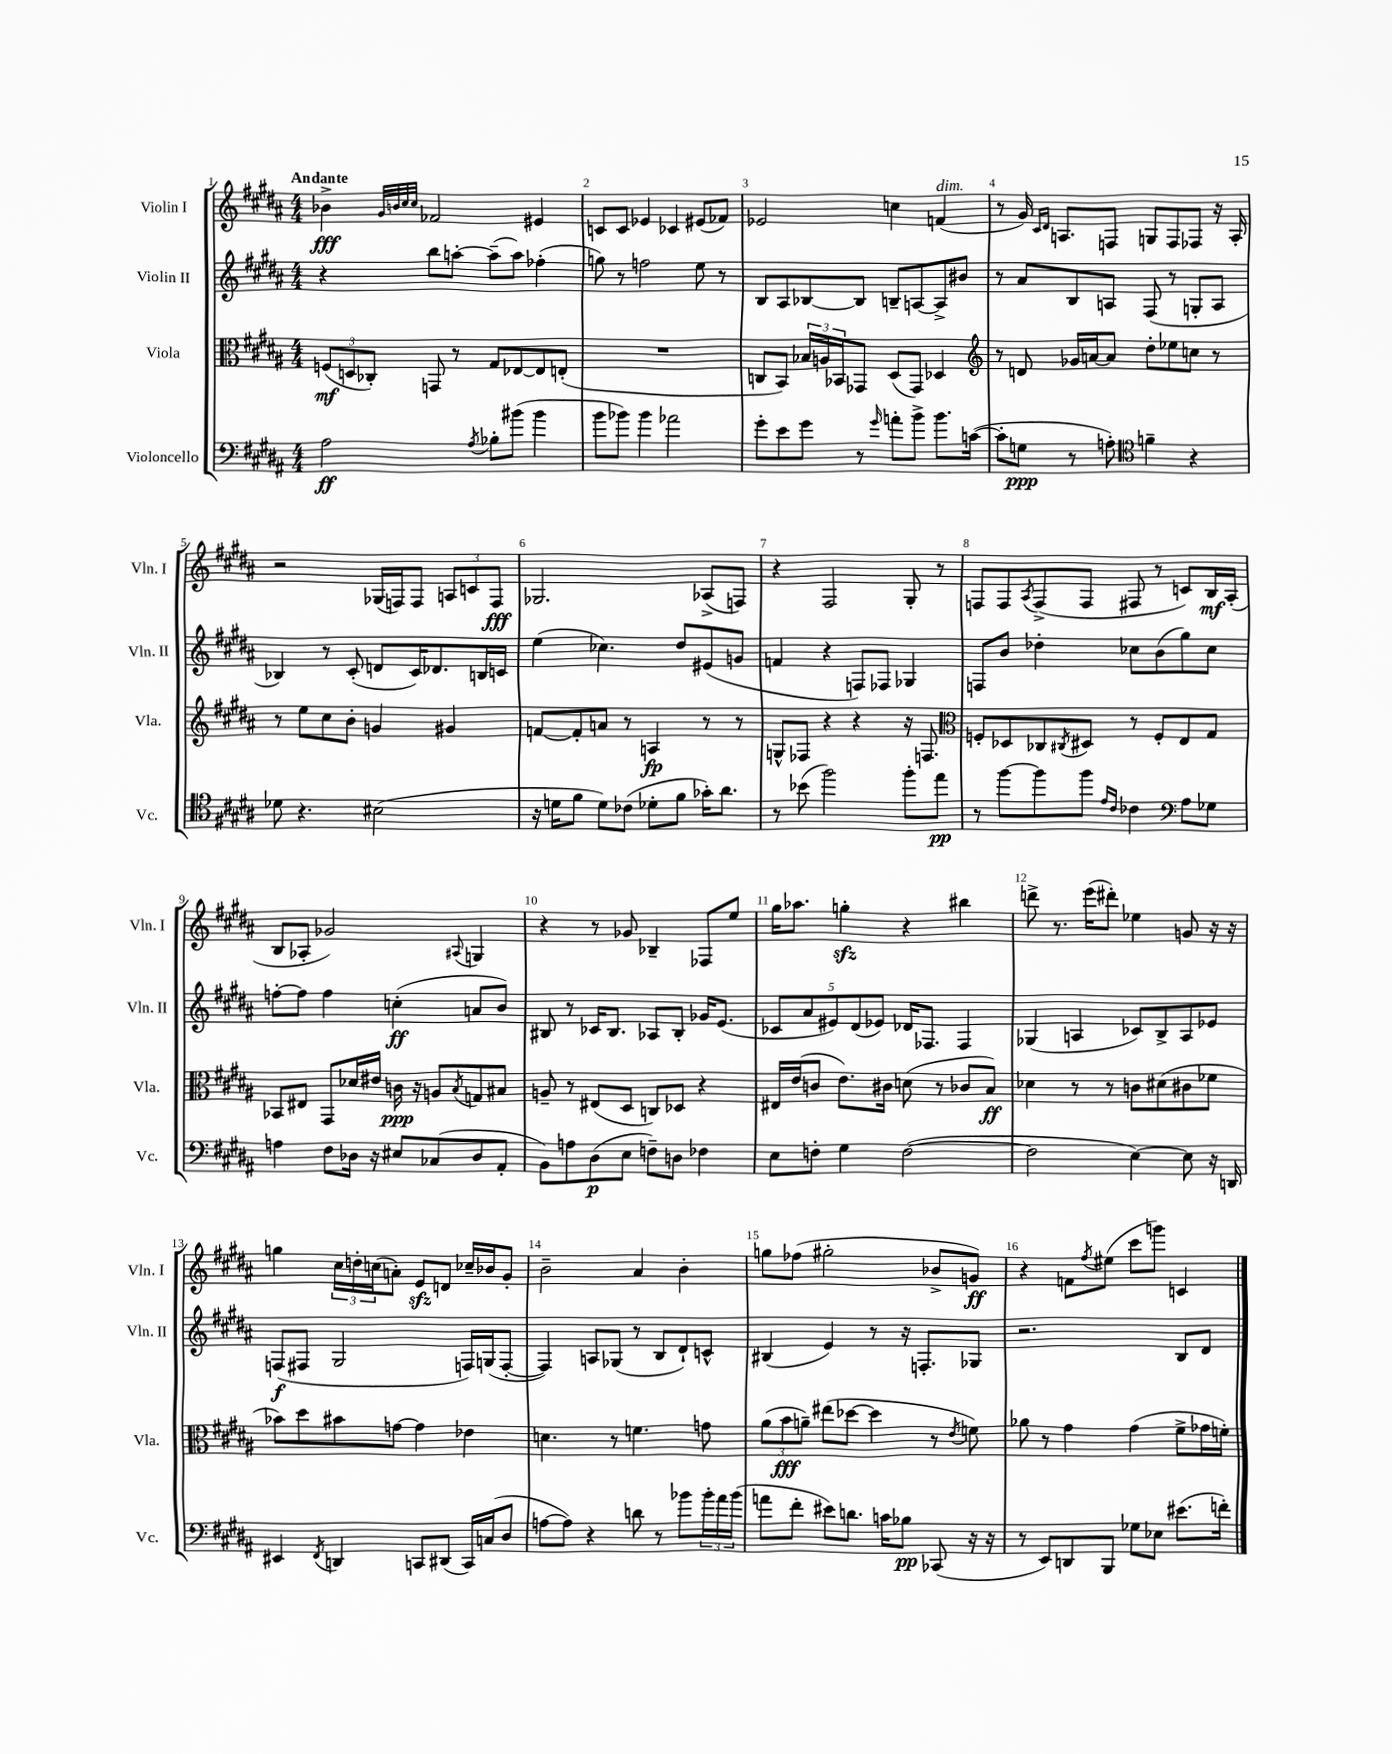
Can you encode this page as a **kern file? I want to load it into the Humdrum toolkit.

**kern	**dynam	**kern	**dynam	**kern	**dynam	**kern	**dynam
*part4	*part4	*part3	*part3	*part2	*part2	*part1	*part1
*staff4	*staff4	*staff3	*staff3	*staff2	*staff2	*staff1	*staff1
*I"Violoncello	*	*I"Viola	*	*I"Violin II	*	*I"Violin I	*
*I'Vc.	*	*I'Vla.	*	*I'Vln. II	*	*I'Vln. I	*
*clefF4	*	*clefC3	*	*clefG2	*	*clefG2	*
*k[f#c#g#d#a#]	*	*k[f#c#g#d#a#]	*	*k[f#c#g#d#a#]	*	*k[f#c#g#d#a#]	*
*M4/4	*	*M4/4	*	*M4/4	*	*M4/4	*
=1	=1	=1	=1	=1	=1	=1	=1
!	!	!	!	!	!	!LO:TX:a:B:t=Andante	!
2A#\	ff	(12Fn/L	mf	4r	.	4b-X^\	fff
.	.	12Dn/	.	.	.	.	.
.	.	12C-X'/J)	.	.	.	.	.
.	.	.	.	.	.	32qqg#/LLL	.
.	.	.	.	.	.	32qqbn/	.
.	.	.	.	.	.	32qqcc#/	.
.	.	.	.	.	.	32qqcc#/JJJ	.
.	.	8GGn/	.	8bb\L	.	2f-X/	.
.	.	8r	.	[8aan'\J	.	.	.
8qA#/	.	.	.	.	.	.	.
8B-X'\L	.	8G#/L	.	(8aa~\L]	.	.	.
(8b#X\J	.	[8E-X/	.	8aa\J)	.	.	.
4b#\	.	8E-/]	.	(4ff-X'\	.	4e#X/	.
.	.	(8En'/J	.	.	.	.	.
=2	=2	=2	=2	=2	=2	=2	=2
8b\L	.	1r	.	8ggn\)	.	8cn/L	.
8b-X\J)	.	.	.	8r	.	8c/J	.
4b-\	.	.	.	2ffn\	.	4e-X/	.
2a-X\	.	.	.	.	.	4c-X/	.
.	.	.	.	8ee\	.	(8e#X/L	.
.	.	.	.	8r	.	8f-X/J)	.
=3	=3	=3	=3	=3	=3	=3	=3
8g#'\L	.	8Cn/L	.	8B/L	.	2e-X/	.
8e\	.	8BB/J)	.	8A#/	.	.	.
8g#\J	.	24B-X/LL	.	[8B-X/	.	.	.
.	.	24An/	.	.	.	.	.
.	.	24BB-X/J	.	.	.	.	.
8r	.	8GG-X/J	.	8B-/J]	.	.	.
16qqg#/	.	.	.	.	.	.	.
8an'\L	.	(8D#/L	.	8Bn~/L	.	4ccn\	.
8b^\J	.	8GG-/J)	.	[8An/	.	.	.
!	!	!	!	!	!	!LO:TX:a:i:t=dim.	!
8.b\L	.	4D-X/	.	8A^/]	.	(4fn/	.
.	.	.	.	8b#X/J	.	.	.
([16cn\Jk	.	.	.	.	.	.	.
=4	=4	=4	=4	=4	=4	=4	=4
*	*	*clefG2	*	*	*	*	*
8c'\L]	.	8r	.	8r	.	8r	.
8Gn\J	ppp	8dn/	.	8a#/L	.	16g#/)	.
.	.	.	.	.	.	16qqc#/LL	.
.	.	.	.	.	.	16qqd#/JJ	.
.	.	.	.	.	.	8.An/L	.
8r	.	16g-X/LL	.	8B/	.	.	.
.	.	[16an/J	.	.	.	.	.
8An'\)	.	8a/J]	.	8An/J	.	8Fn/J	.
*clefC4	*	*	*	*	*	*	*
4fn~\	.	8dd#'\L	.	(8F#/	.	8Gn/L	.
.	.	8ee-X\	.	8r	.	8F/	.
4r	.	8ccn\J	.	8Gn'/L	.	8F-X/J	.
.	.	8r	.	8A/J	.	16r	.
.	.	.	.	.	.	16A'/	.
!!LO:LB:g=z
=5	=5	=5	=5	=5	=5	=5	=5
8d-X\	.	8r	.	4B-X/)	.	2r	.
4.r	.	8ee\L	.	.	.	.	.
.	.	8cc#\	.	8r	.	.	.
.	.	8b'\J	.	(8c#'/	.	.	.
(2B#X\	.	4gn/	.	8dn/L	.	(16G-X/LL	.
.	.	.	.	.	.	16Fn/J)	.
.	.	.	.	16c#/K)	.	8F/J	.
.	.	.	.	8.d-X/	.	.	.
.	.	4g#X/	.	.	.	12An/L	.
.	.	.	.	.	.	12cn/	.
.	.	.	.	16Bn/L	.	.	.
.	.	.	.	.	.	12F/J	fff
.	.	.	.	16cn/JJ	.	.	.
=6	=6	=6	=6	=6	=6	=6	=6
16r	.	[8fn/L	.	(4ee\	.	2.G-X/	.
16dn\KL	.	.	.	.	.	.	.
8f#\J	.	8f'/]	.	.	.	.	.
8d\L)	.	8an/J	.	4.cc-X\)	.	.	.
(8c-X\J	.	8r	.	.	.	.	.
8d-X'\L	.	4An/	fp	.	.	.	.
8f#\J	.	.	.	8dd#/L	.	.	.
16g-X'\KL)	.	8r	.	(8e#X/	.	(8A-X^/L	.
8.a#\J	.	.	.	.	.	.	.
.	.	8r	.	8gn/J	.	8Fn/J)	.
=7	=7	=7	=7	=7	=7	=7	=7
8r	.	8Gn^^/L	.	4fn/	.	4r	.
(8b-X\	.	8F-X/J	.	.	.	.	.
2ff#\)	.	4r	.	4r	.	2F#/	.
.	.	4r	.	8Fn/L)	.	.	.
.	.	.	.	8F-X/J	.	.	.
8ff#'\L	.	16r	.	4G-X/	.	8G#'/	.
.	.	8.Fn/	.	.	.	.	.
8ee\J	pp	.	.	.	.	8r	.
=8	=8	=8	=8	=8	=8	=8	=8
*	*	*clefC3	*	*	*	*	*
8r	.	8Fn'/L	.	8Fn/L	.	8Fn/L	.
[8ff#\L	.	8D-X/	.	8b/J	.	8F/	.
.	.	.	.	.	.	8qA#/	.
8ff#\]	.	8C-X/	.	4dd-X'\	.	(8F^/	.
.	.	8qC#X/	.	.	.	.	.
8ff#\J	.	8D#X/J	.	.	.	8F/J	.
16qqe/LL	.	.	.	.	.	.	.
16qqc#/JJ	.	.	.	.	.	.	.
4c-X\	.	8r	.	8cc-X\L	.	8F#X/	.
.	.	8F'/L	.	(8b\	.	8r	.
*clefF4	*	*	*	*	*	*	*
8A#\L	.	8E/	.	8gg#\)	.	8cn/L)	.
8G-X\J	.	8G#/J	.	8cc-\J	.	16B/L	mf
.	.	.	.	.	.	(16A#'/JJ	.
!!LO:LB:g=z
=9	=9	=9	=9	=9	=9	=9	=9
4An\	.	8BB-X/L	.	[8ffn'\L	.	8B/L	.
.	.	8E#X/J	.	8ff\J]	.	8A-X'/J	.
8F#\L	.	8GG#/L	.	4ff\	.	2g-X/)	.
16D-X\Jk	.	16d-X/L	.	.	.	.	.
16r	.	16e#X/JJ	.	.	.	.	.
8E#X/L	.	16cn\	ppp	(4ccn'\	ff	.	.
.	.	16r	.	.	.	.	.
(8C-X/	.	8An/L	.	.	.	.	.
.	.	8qB/	.	.	.	8qqA#X/	.
8D-/	.	8Gn/	.	8an/L	.	4Gn/	.
8AA#'/J	.	8B#X/J	.	8b/J)	.	.	.
=10	=10	=10	=10	=10	=10	=10	=10
8BB\L)	.	8An~/	.	8B#X/	.	4r	.
8An\	.	8r	.	8r	.	.	.
(8D#\	p	(8E#X/L	.	16c-X/KL	.	8r	.
.	.	.	.	8.B#/J	.	.	.
8E\J	.	8D#/J	.	.	.	8g-X/	.
8Fn~\L)	.	8Cn/L)	.	8A-X/L	.	4B-X~/	.
8Dn\J	.	8D-X/J	.	8B#'/J	.	.	.
4F-X\	.	4r	.	16g-X/KL	.	8F-X/L	.
.	.	.	.	(8.e/J	.	.	.
.	.	.	.	.	.	8ee/J	.
=11	=11	=11	=11	=11	=11	=11	=11
8E\L	.	16E#X/LL	.	10c-X/L	.	16gg#\KL	.
.	.	(16e/J	.	.	.	8.aa-X\J	.
.	.	.	.	10a#/	.	.	.
8Fn'\J	.	8cn/J	.	.	.	.	.
.	.	.	.	10e#X/)	.	.	.
4G#\	.	8.e\L)	.	.	.	4ggnzz'\	.
.	.	.	.	(10d#/	.	.	.
.	.	.	.	10e-X/J)	.	.	.
.	.	16c#X\Jk	.	.	.	.	.
([2F\	.	(8dn\	.	16d-X/KL	.	4r	.
.	.	.	.	8.F-X/J	.	.	.
.	.	8r	.	.	.	.	.
.	.	8c-X/L	.	4F-/	.	4bb#X\	.
.	.	8B/J)	ff	.	.	.	.
=12	=12	=12	=12	=12	=12	=12	=12
2F\]	.	4d-X\	.	(4G-X/	.	8dddn^\	.
.	.	.	.	.	.	8.r	.
.	.	8r	.	4An/	.	.	.
.	.	.	.	.	.	(16eee\KL	.
.	.	8r	.	.	.	8ddd#X'\J)	.
[4E\)	.	8cn\L	.	8c-X/L)	.	4ee-X\	.
.	.	(8d#X\	.	8B^/	.	.	.
8E\]	.	8c#X\	.	8A/	.	8gn/	.
16r	.	8f-X\J	.	8e-X/J	.	16r	.
16DDn/	.	.	.	.	.	16r	.
!!LO:LB:g=z
=13	=13	=13	=13	=13	=13	=13	=13
4EE#X/	.	8b-X\L)	.	(8Fn/L	f	4ggn\	.
.	.	8dd#\	.	8F#X/J	.	.	.
8qFF#/	.	.	.	.	.	.	.
4DDn/	.	8b#X\	.	2G#/	.	24cc#\LL	.
.	.	.	.	.	.	24ddn'\	.
.	.	.	.	.	.	(24ccn\J	.
.	.	[8gn\J	.	.	.	8an'\J)	.
8CCn/L	.	4g\]	.	.	.	8ezz/L	.
(8DD#X/J	.	.	.	.	.	8dn/J	.
16CC/LL)	.	4e-X\	.	16Fn/LL)	.	16cc-X~/LL	.
(16Cn/J	.	.	.	(16Gn/J	.	16b-X/J	.
8D#/J	.	.	.	[8F'/J	.	8g#'/J	.
=14	=14	=14	=14	=14	=14	=14	=14
[8An\L	.	4.dn\	.	4F/])	.	2b~\	.
8A\J])	.	.	.	.	.	.	.
4r	.	.	.	8An/L	.	.	.
.	.	8r	.	(8G-X/J	.	.	.
8dn\	.	4.fn\	.	8r	.	4a#/	.
8r	.	.	.	8B/L	.	.	.
8b-X\L	.	.	.	8d#`/)	.	4b'\	.
24b-'\L	.	8gn\	.	8cn^^/J	.	.	.
24a#\	.	.	.	.	.	.	.
(24b-\JJ	.	.	.	.	.	.	.
=15	=15	=15	=15	=15	=15	=15	=15
8an\L	.	(12a#\L	.	(4B#X/	.	8ggn\L	.
.	.	12b\	fff	.	.	.	.
8f#'\J	.	.	.	.	.	(8ff-X\J	.
.	.	12an~\J)	.	.	.	.	.
8e#X\L)	.	(8ee#X\L	.	4e/)	.	2gg#X'\	.
8.dn\J	.	[8dd-X\J	.	.	.	.	.
.	.	4dd-\]	.	8r	.	.	.
16cn\KL	.	.	.	.	.	.	.
8B-X\J	pp	.	.	16r	.	.	.
.	.	.	.	8.Fn'/L	.	.	.
(8CC-X/	.	8r	.	.	.	8b-X^/L	.
.	.	8qe/	.	.	.	.	.
16r	.	8fn\)	.	8G-X/J	.	8gn/J)	ff
16r	.	.	.	.	.	.	.
=16	=16	=16	=16	=16	=16	=16	=16
8r	.	8a-X\	.	2.r	.	4r	.
8EE/L)	.	8r	.	.	.	.	.
8DDn/	.	4g#\	.	.	.	8fn\L	.
.	.	.	.	.	.	8qff#/	.
8BBB/J	.	.	.	.	.	(8ee#X\J	.
8G-X\L	.	(4g#\	.	.	.	8ccc#\L	.
8E-X\J	.	.	.	.	.	8gggn\J)	.
(8.e#X\L	.	8f#^\L	.	8B/L	.	4cn/	.
.	.	16g-X\L	.	8d#/J	.	.	.
16fn'\Jk)	.	16fn'\JJ)	.	.	.	.	.
==	==	==	==	==	==	==	==
*-	*-	*-	*-	*-	*-	*-	*-
